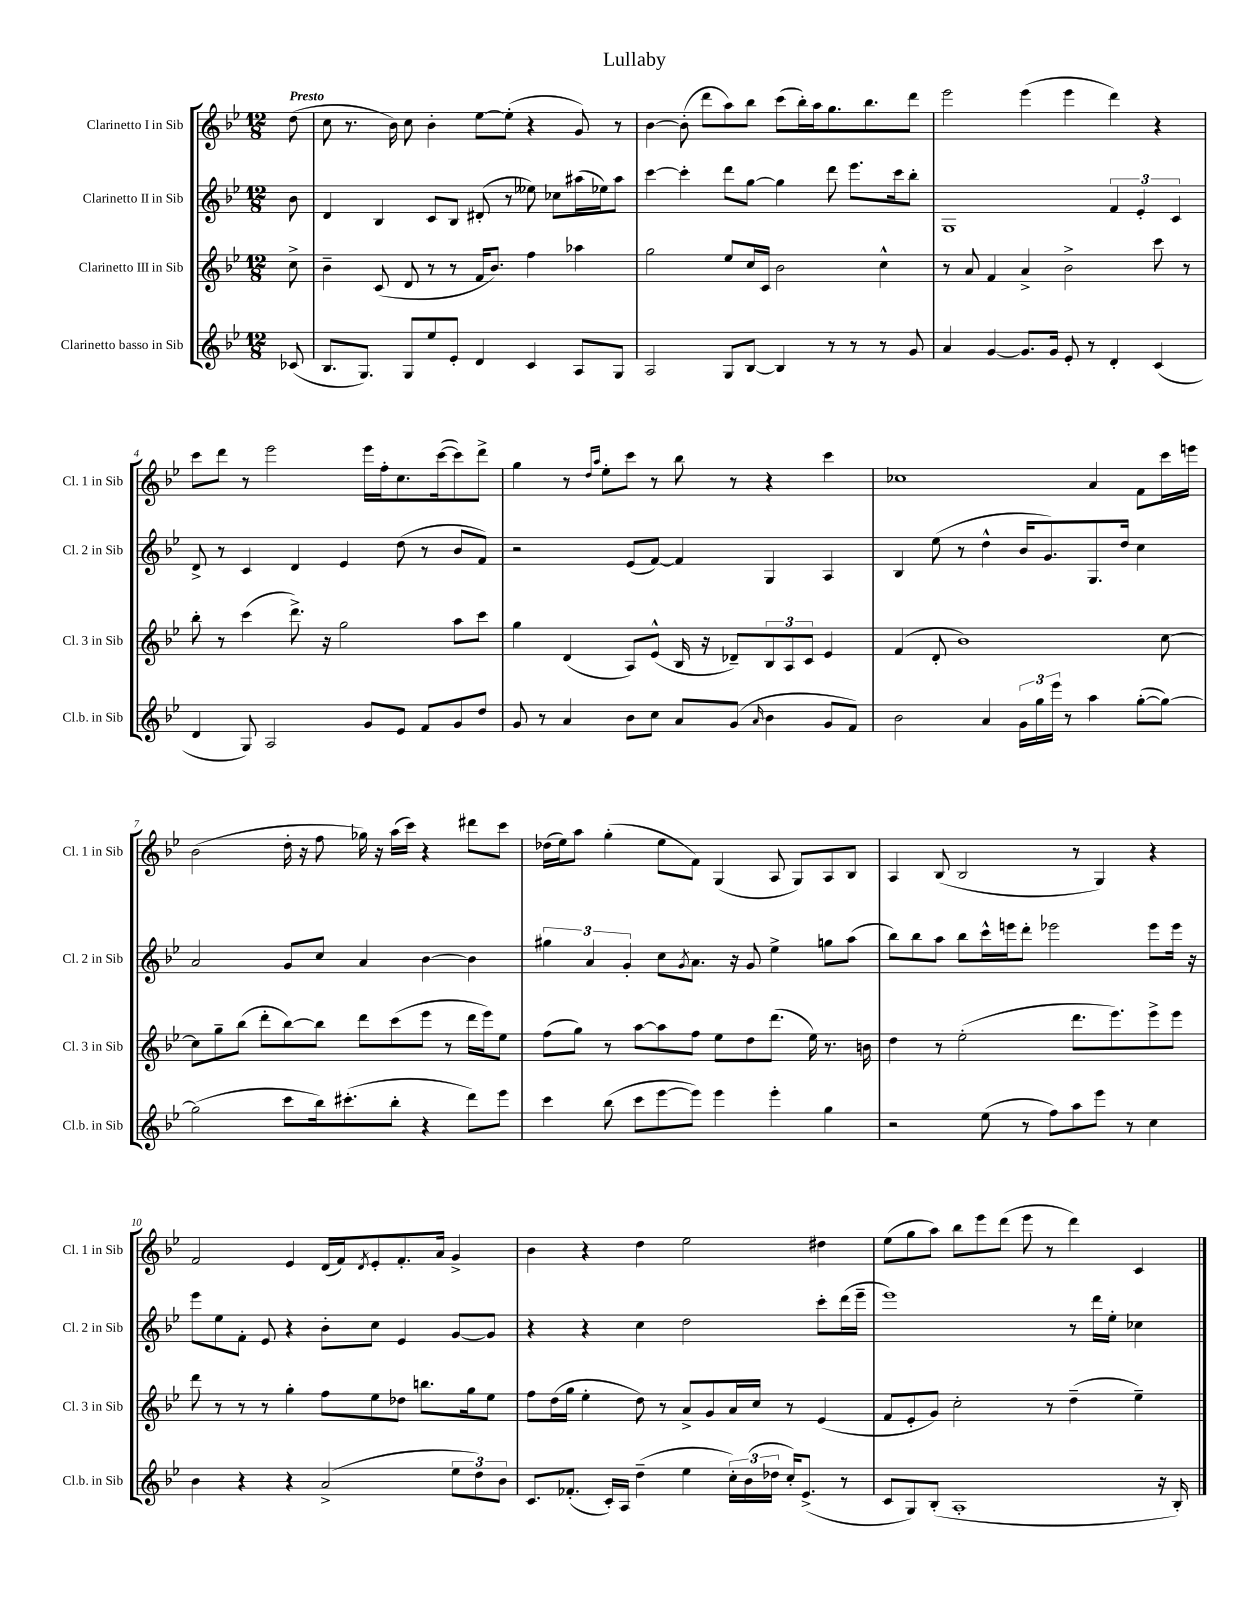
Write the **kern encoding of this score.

**kern	**kern	**kern	**kern
*part4	*part3	*part2	*part1
*staff4	*staff3	*staff2	*staff1
*I"Clarinetto basso in Sib	*I"Clarinetto III in Sib	*I"Clarinetto II in Sib	*I"Clarinetto I in Sib
*I'Cl.b. in Sib	*I'Cl. 3 in Sib	*I'Cl. 2 in Sib	*I'Cl. 1 in Sib
*clefG2	*clefG2	*clefG2	*clefG2
*k[b-e-]	*k[b-e-]	*k[b-e-]	*k[b-e-]
*M12/8	*M12/8	*M12/8	*M12/8
=	=	=	=
!	!	!	!LO:TX:a:B:t=Presto
(8c-X/	8cc^\	8b-\	(8dd\
=1	=1	=1	=1
8.B-/L	4b-~\	4d/	8cc\
.	.	.	8.r
8.G/J)	.	.	.
.	(8c/	4B-/	.
.	.	.	16b-\)
8G/L	8d/	.	8cc\
8ee-/	8r	8c/L	4b-'\
8e-'/J	8r	8B-/J	.
4d/	16f/KL	(8d#X'/	[8ee-\L
.	8.b-/J)	.	.
.	.	8r	(8ee-'\J]
4c/	4ff\	8ee--X\)	4r
.	.	8cc-X\L	.
8A/L	4aa-X\	(16aa#X\L	8g/)
.	.	16ee-X\J)	.
8G/J	.	8aa#\J	8r
=2	=2	=2	=2
2A/	2gg\	[4ccc\	[4b-\
.	.	4ccc'\]	(8b-'\]
.	.	.	8ddd\L
8G/L	8ee-/L	8ddd\L	8aa\)
[8B-/J	16cc/L	[8gg\J	8bb-\J
.	16c/JJ	.	.
4B-/]	2b-\	4gg\]	(8ccc\L
.	.	.	16bb-'\L)
.	.	.	16aa\J
8r	.	8ddd\	8.gg\
8r	.	8.eee-\L	.
.	.	.	8.bb-\
8r	4cc^^\	.	.
.	.	16ccc\k	.
8g/	.	8bb-'\J	8ddd\J
=3	=3	=3	=3
4a/	8r	1G	2eee-\
.	8a/	.	.
[4g/	4f/	.	.
8.g/L]	4a^/	.	(4eee-\
16g/Jk	.	.	.
8e-'/	2b-^\	.	4eee-\
8r	.	.	.
4d'/	.	6f/	4ddd\)
.	.	6e-'/	.
(4c/	8ccc\	.	4r
.	.	6c/	.
.	8r	.	.
!!LO:LB:g=z
=4	=4	=4	=4
4d/	8bb-'\	8d^/	8ccc\L
.	8r	8r	8ddd\J
8G/)	(4ccc\	4c/	8r
2A/	.	.	2eee-\
.	8.ddd^\)	4d/	.
.	16r	.	.
.	2gg\	4e-/	.
8g/L	.	.	16eee-\LL
.	.	.	16ff'\J
8e-/J	.	(8dd\	8.cc\
8f/L	.	8r	.
.	.	.	([16ccc\k
8g/	8aa\L	8b-/L	8ccc\])
8dd/J	8ccc\J	8f/J)	8ddd^\J
=5	=5	=5	=5
8g/	4gg\	2r	4gg\
8r	.	.	.
4a/	(4d/	.	8r
.	.	.	16qqdd/LL
.	.	.	16qqaa/JJ
.	.	.	8ee-'\L
8b-\L	8A/L)	(8e-/L	8ccc\J
8cc\J	(8e-^^/J	[8f/J)	8r
8a/L	16B-/	4f/]	8bb-\
.	16r	.	.
(8g/J	8d-X~/L)	.	8r
16qqa/	.	.	.
4b-\	12B-/	4G/	4r
.	12A/	.	.
.	12c/J	.	.
8g/L	4e-/	4A/	4ccc\
8f/J)	.	.	.
=6	=6	=6	=6
2b-\	(4f/	4B-/	1cc-X
.	8d'/	(8ee-\	.
.	1b-)	8r	.
4a/	.	4dd^^\	.
24g\LL	.	16b-/KL	.
24gg\	.	.	.
.	.	8.g/)	.
24eee-\JJ	.	.	.
8r	.	.	.
4aa\	.	8.G/	4a/
.	.	16dd/Jk	.
([8gg'\L	.	4cc\	8f\L
8gg\J_)	[8cc\	.	16ccc\L
.	.	.	16eeen\JJ
!!LO:LB:g=z
=7	=7	=7	=7
(2gg\]	8cc\L]	2a/	(2b-\
.	8gg~\	.	.
.	(8bb-\J	.	.
.	8ddd'\L	.	.
8ccc\L	[8bb-\)	8g/L	16dd'\
.	.	.	16r
16bb-\k)	8bb-\J]	8cc/J	8ff\
(8.ccc#X'\	.	.	.
.	8ddd\L	4a/	16gg-X\)
.	.	.	16r
8bb-'\J	(8ccc\	.	(16aa\LL
.	.	.	16ccc\JJ)
4r	8eee-\J	[4b-\	4r
.	8r	.	.
8ddd\L)	16ddd\LL	4b-\]	8ddd#X\L
.	16eee-\J)	.	.
8eee-\J	8ee-\J	.	8ccc\J
=8	=8	=8	=8
4ccc\	(8ff\L	6gg#X\	(16dd-X\LL
.	.	.	16ee-\J)
.	8gg\J)	.	8aa\J
.	.	6a/	.
(8bb-\	8r	.	(4gg'\
.	.	6g'/	.
8ccc\L	[8aa\L	.	.
[8eee-\	8aa\]	8cc\L	8ee-\L
.	.	8qg/	.
8eee-\J])	8ff\J	8.a\J	8f\J)
4eee-\	8ee-\L	.	(4G/
.	.	16r	.
.	8dd\	8g/	.
4eee-'\	(8.ddd\J	4ee-^\	8A/
.	.	.	8G/L)
.	16ee-\)	.	.
4gg\	8.r	8ggn\L	8A/
.	.	(8aa\J	8B-/J
.	16bn\	.	.
=9	=9	=9	=9
2r	4dd\	8bb-\L)	4A/
.	.	8bb-\	.
.	8r	8aa\J	(8B-/
.	(2ee-'\	8bb-\L	2B-/
(8ee-\	.	16ccc^^\L	.
.	.	16eeen\J	.
8r	.	8ddd'\J	.
8ff\L)	.	2eee-X\	.
8aa\	8.ddd\L	.	8r
8eee-\J	.	.	4G/)
.	8.eee-\)	.	.
8r	.	.	.
4cc\	8eee-^\	8eee-\L	4r
.	8eee-\J	16eee-\Jk	.
.	.	16r	.
!!LO:LB:g=z
=10	=10	=10	=10
4b-\	8ddd\	8eee-\L	2f/
.	8r	8ee-\	.
4r	8r	8f'\J	.
.	8r	8e-/	.
4r	4gg'\	4r	4e-/
(2a^/	8ff\L	8b-'\L	(16d/LL
.	.	.	16f/J)
.	.	.	8qd/
.	8ee-\	8cc\J	8e-'/
.	8dd-X\J	4e-/	8.f'/
.	8.bbn\L	.	.
.	.	.	16a/Jk
12ee-\L	.	[8g/L	4g^/
.	16gg\k	.	.
12dd\)	.	.	.
.	8ee-\J	8g/J]	.
12b-\J	.	.	.
=11	=11	=11	=11
8.c/L	8ff\L	4r	4b-\
.	(16dd\L	.	.
(8.f-X'/J	16gg\JJ	.	.
.	4ee-'\	4r	4r
16c'/LL)	.	.	.
16A/JJ	.	.	.
(4dd~\	8dd\)	4cc\	4dd\
.	8r	.	.
4ee-\	8a^/L	2dd\	2ee-\
.	8g/	.	.
24cc'\LL)	16a/L	.	.
(24b-\	.	.	.
.	16cc/JJ	.	.
24dd-X\JJ	.	.	.
16cc'/KL)	8r	.	.
(8.e-^/J	.	.	.
.	(4e-/	8ccc'\L	4dd#X\
8r	.	(16ddd\L	.
.	.	16eee-~\JJ	.
=12	=12	=12	=12
8c/L	8f/L	1eee-)	(8ee-\L
8G/)	8e-'/	.	8gg\
(8B-'/J	8g/J)	.	8aa\J)
1A'	2cc'\	.	8bb-\L
.	.	.	8eee-\
.	.	.	(8ddd\J
.	.	.	8eee-\
.	8r	.	8r
.	(4dd~\	8r	4ddd\)
.	.	16ddd\LL	.
.	.	16ee-'\JJ	.
.	4ee-~\)	4cc-X\	4c/
16r	.	.	.
16B-'/)	.	.	.
==	==	==	==
*-	*-	*-	*-
